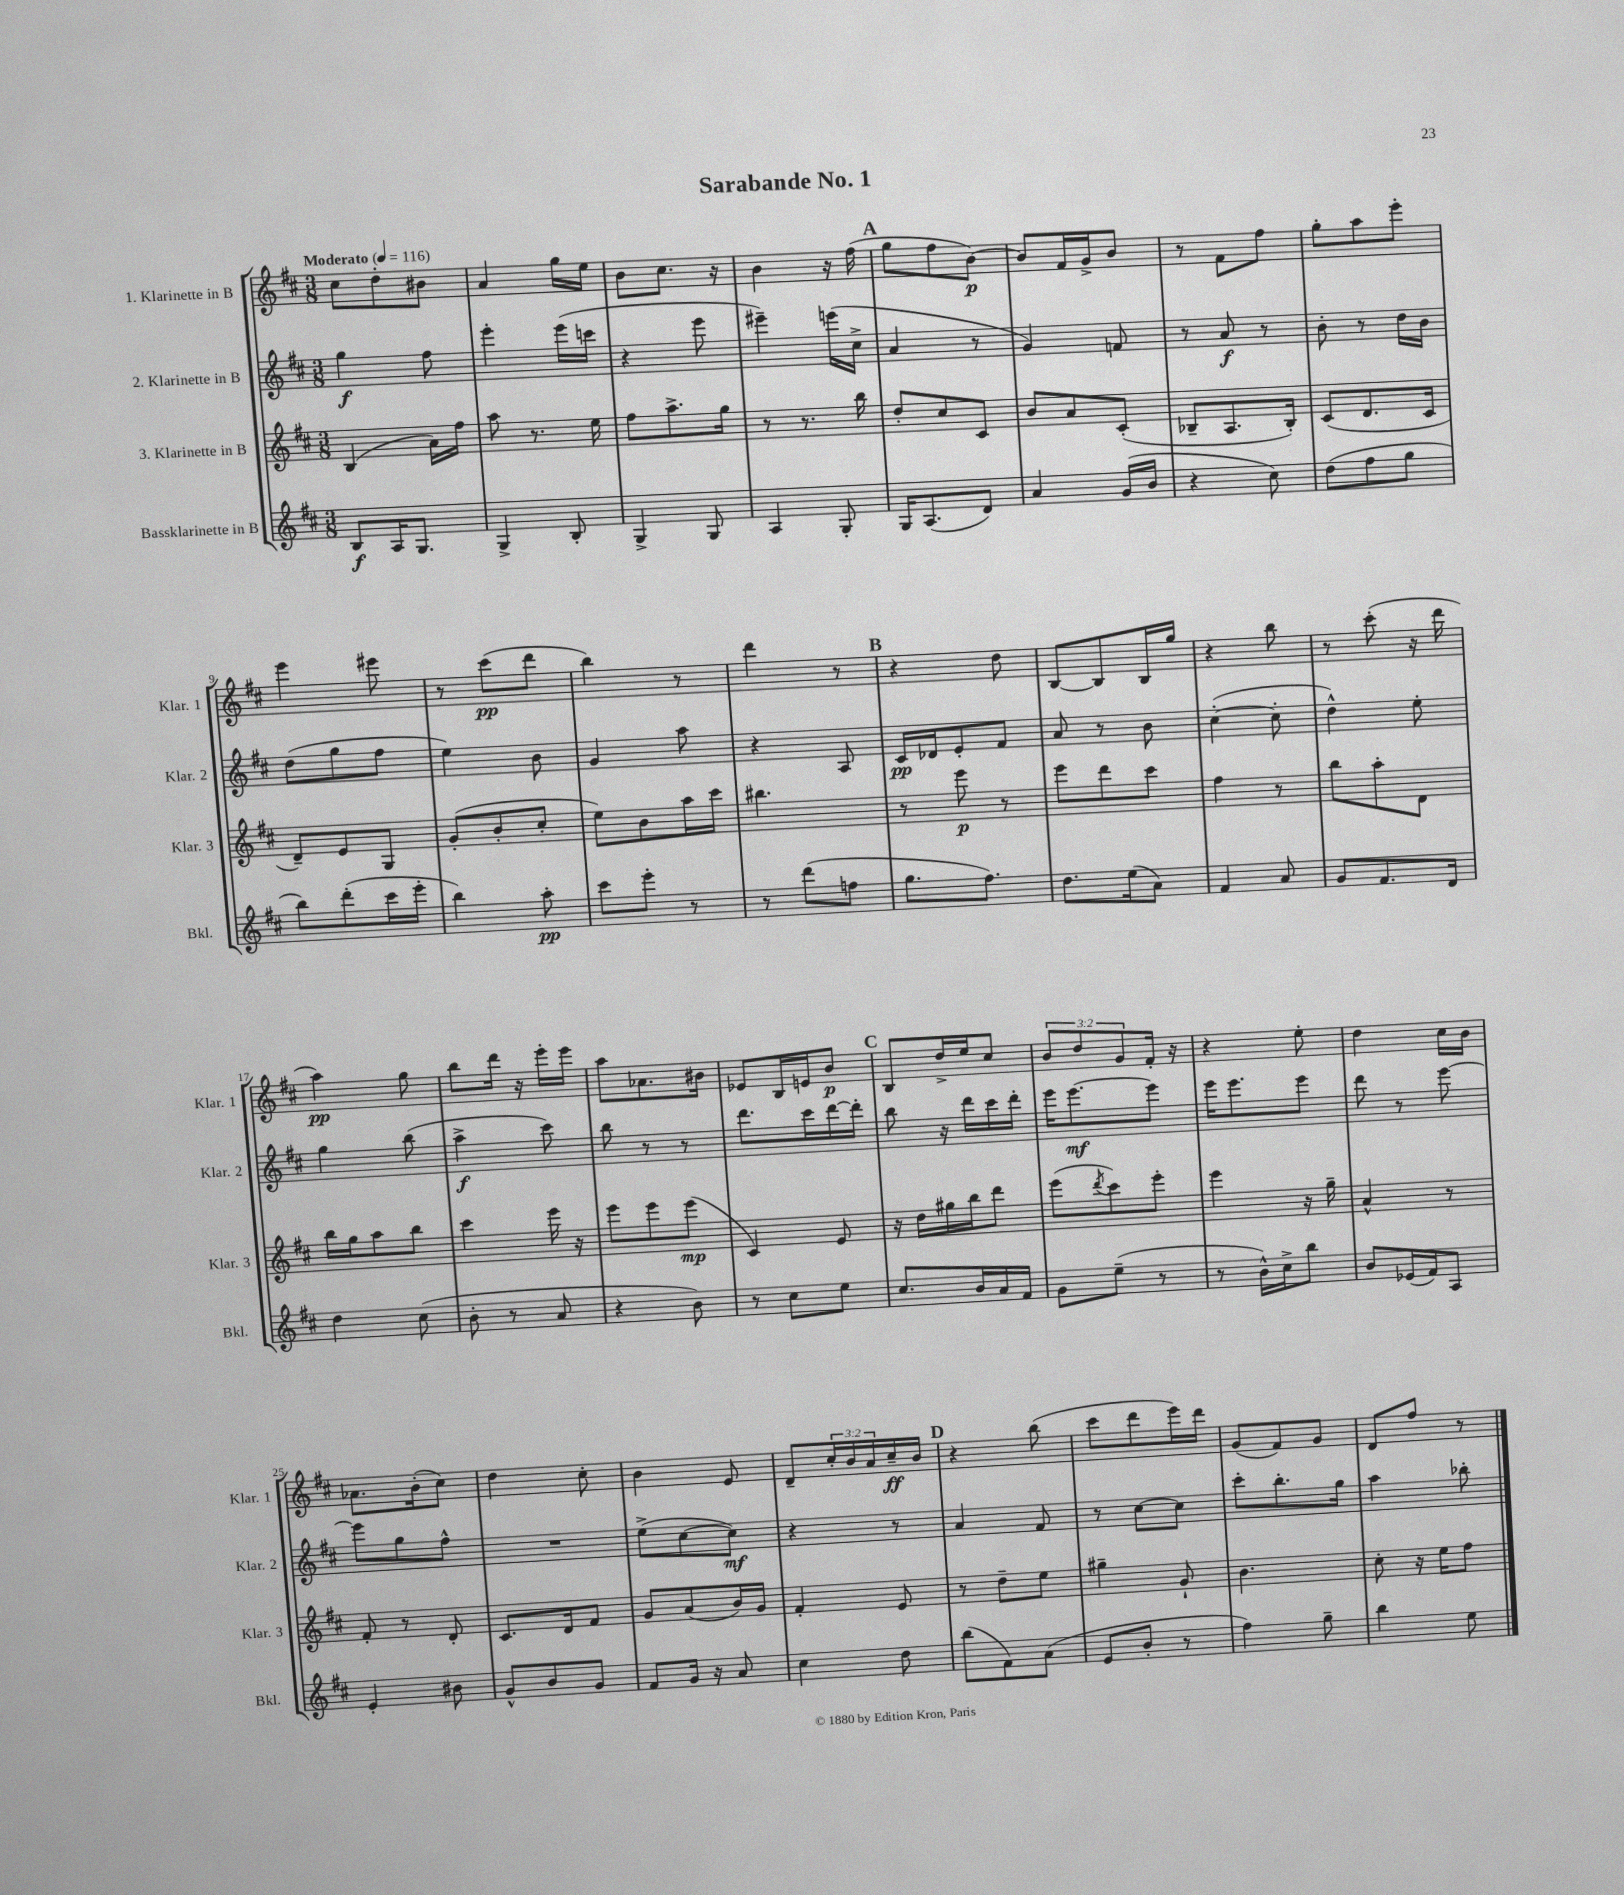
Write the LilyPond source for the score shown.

\header { title = "Sarabande No. 1" }
<<
\new StaffGroup <<
\new Staff = "s0" \with { instrumentName = "1. Klarinette in B" shortInstrumentName = "Klar. 1" } {
    \clef treble \key d \major \numericTimeSignature \time 3/8 \override Staff.TupletNumber.text = #tuplet-number::calc-fraction-text \tempo "Moderato" 4 = 116
    cis''8 d''8-. bis'8 |
    a'4 g''16 e''16 |
    b'8 cis''8. r16 |
    b'4 r16 fis''16( |
    \mark \markup { \bold "A" } g''8 fis''8 b'8~\p) |
    b'8 fis'16 g'16-> b'8 |
    r8 fis'8 fis''8 |
    g''8-. a''8 e'''8-. |
    e'''4 eis'''8 |
    r8 cis'''8\pp( d'''8 |
    b''4) r8 |
    d'''4 r8 |
    \mark \markup { \bold "B" } r4 d''8 |
    b8~ b8 b16 g''16 |
    r4 b''8 |
    r8 cis'''8-.( r16 d'''16 |
    a''4\pp) g''8 |
    b''8 d'''16 r16 e'''16-. e'''16 |
    a''8 aes'8. bis'16 |
    ees'8 b16 e'16 b'8\p |
    \mark \markup { \bold "C" } b8 d''16-> e''16 cis''8 |
    \tuplet 3/2 { b'8 d''8 g'8 } fis'16-. r16 |
    r4 e''8-. |
    d''4 cis''16 b'16 |
    aes'8. b'16-.( cis''8) |
    d''4 cis''8-. |
    b'4 e'8 |
    d'8-- \tuplet 3/2 { cis''16-. b'16 a'16 } cis''16--\ff b'16 |
    \mark \markup { \bold "D" } r4 b''8( |
    cis'''8 d'''8 e'''16) d'''16 |
    g'8( fis'8) g'8 |
    d'8 fis''8 r8 \bar "|." |
}
\new Staff = "s1" \with { instrumentName = "2. Klarinette in B" shortInstrumentName = "Klar. 2" } {
    \clef treble \key d \major \numericTimeSignature \time 3/8
    g''4\f fis''8 |
    e'''4-. e'''16( c'''16 |
    r4 e'''8 |
    eis'''4--) e'''16( cis''16-> |
    \mark \markup { \bold "A" } a'4 r8 |
    g'4) f'8 |
    r8 a'8\f r8 |
    b'8-. r8 d''16 b'16 |
    d''8( g''8 fis''8 |
    e''4) b'8 |
    g'4 a''8 |
    r4 a8 |
    \mark \markup { \bold "B" } cis'16\pp des'16 e'8-. fis'8 |
    a'8 r8 b'8 |
    cis''4~-.( cis''8-. |
    d''4-^) e''8-. |
    g''4 b''8( |
    a''4->\f cis'''8) |
    b''8 r8 r8 |
    d'''8. cis'''16 d'''16~ d'''16-. |
    \mark \markup { \bold "C" } b''8 r16 d'''16 cis'''16 d'''16-. |
    e'''16 e'''8.~\mf e'''8 |
    e'''16 e'''8. e'''8 |
    d'''8 r8 e'''8~ |
    e'''8 g''8 fis''8-^ |
    R4. |
    e''8->( cis''8~ cis''8\mf) |
    r4 r8 |
    \mark \markup { \bold "D" } a'4 fis'8 |
    r8 cis''8~ cis''8 |
    cis'''8-. b''8.-. g''16 |
    a''4 bes''8-. \bar "|." |
}
\new Staff = "s2" \with { instrumentName = "3. Klarinette in B" shortInstrumentName = "Klar. 3" } {
    \clef treble \key d \major \numericTimeSignature \time 3/8
    b4( a'16) fis''16 |
    a''8 r8. e''16 |
    fis''8 a''8.-> g''16 |
    r8 r8. b''16 |
    \mark \markup { \bold "A" } d''8-. cis''8 cis'8 |
    b'8 a'8 cis'8-.( |
    bes8-- a8. bes16-.) |
    cis'8( d'8. cis'16 |
    d'8--) e'8 g8 |
    g'8-.( b'8-. cis''8-. |
    e''8) b'8 a''16 cis'''16 |
    bis''4. |
    \mark \markup { \bold "B" } r8 e'''8\p r8 |
    e'''8 d'''8 cis'''8 |
    fis''4 r8 |
    b''8 a''8-. d'8 |
    b''16 g''16 a''8 b''8 |
    cis'''4 e'''16 r16 |
    e'''8 e'''8 e'''8\mp( |
    cis'4) e'8 |
    \mark \markup { \bold "C" } r16 d''16 gis''16 b''16 d'''8 |
    e'''8( \acciaccatura { d'''8 } cis'''8) e'''8-. |
    e'''4 r16 g''16-- |
    a'4-^ r8 |
    fis'8-. r8 d'8-. |
    cis'8. d'16 fis'8 |
    g'8 a'8( b'16) g'16 |
    fis'4-. e'8 |
    \mark \markup { \bold "D" } r8 d''8-- e''8 |
    gis''4-- g'8-! |
    b'4. |
    cis''8-. r16 e''16 fis''8 \bar "|." |
}
\new Staff = "s3" \with { instrumentName = "Bassklarinette in B" shortInstrumentName = "Bkl." } {
    \clef treble \key d \major \numericTimeSignature \time 3/8
    b8\f a16 g8. |
    g4-> b8-. |
    g4-> g8 |
    a4 g8-. |
    \mark \markup { \bold "A" } g16 a8.( d'8) |
    a'4 g'16( b'16 |
    r4 cis''8) |
    d''8( fis''8 g''8 |
    b''8) d'''8-.( cis'''16 e'''16-. |
    b''4) a''8-.\pp |
    cis'''8 e'''8-. r8 |
    r8 d'''8( f''8 |
    \mark \markup { \bold "B" } g''8. fis''8.) |
    d''8. e''16( a'8) |
    fis'4 a'8 |
    g'8 fis'8. d'16 |
    d''4 cis''8( |
    b'8-. r8 a'8 |
    r4 b'8) |
    r8 cis''8 e''8 |
    \mark \markup { \bold "C" } cis''8. b'16 a'16 fis'16 |
    g'8 e''8--( r8 |
    r8 b'16-^) cis''16-> b''8 |
    b'8 ees'16( fis'16) a8 |
    e'4-. bis'8 |
    g'8-^ b'8 g'8 |
    fis'8 g'16 r16 a'8 |
    cis''4 d''8 |
    \mark \markup { \bold "D" } b''8( fis'8) a'8( |
    e'8 b'8-. r8 |
    fis''4) g''8-- |
    b''4 e''8 \bar "|." |
}
>>
>>
